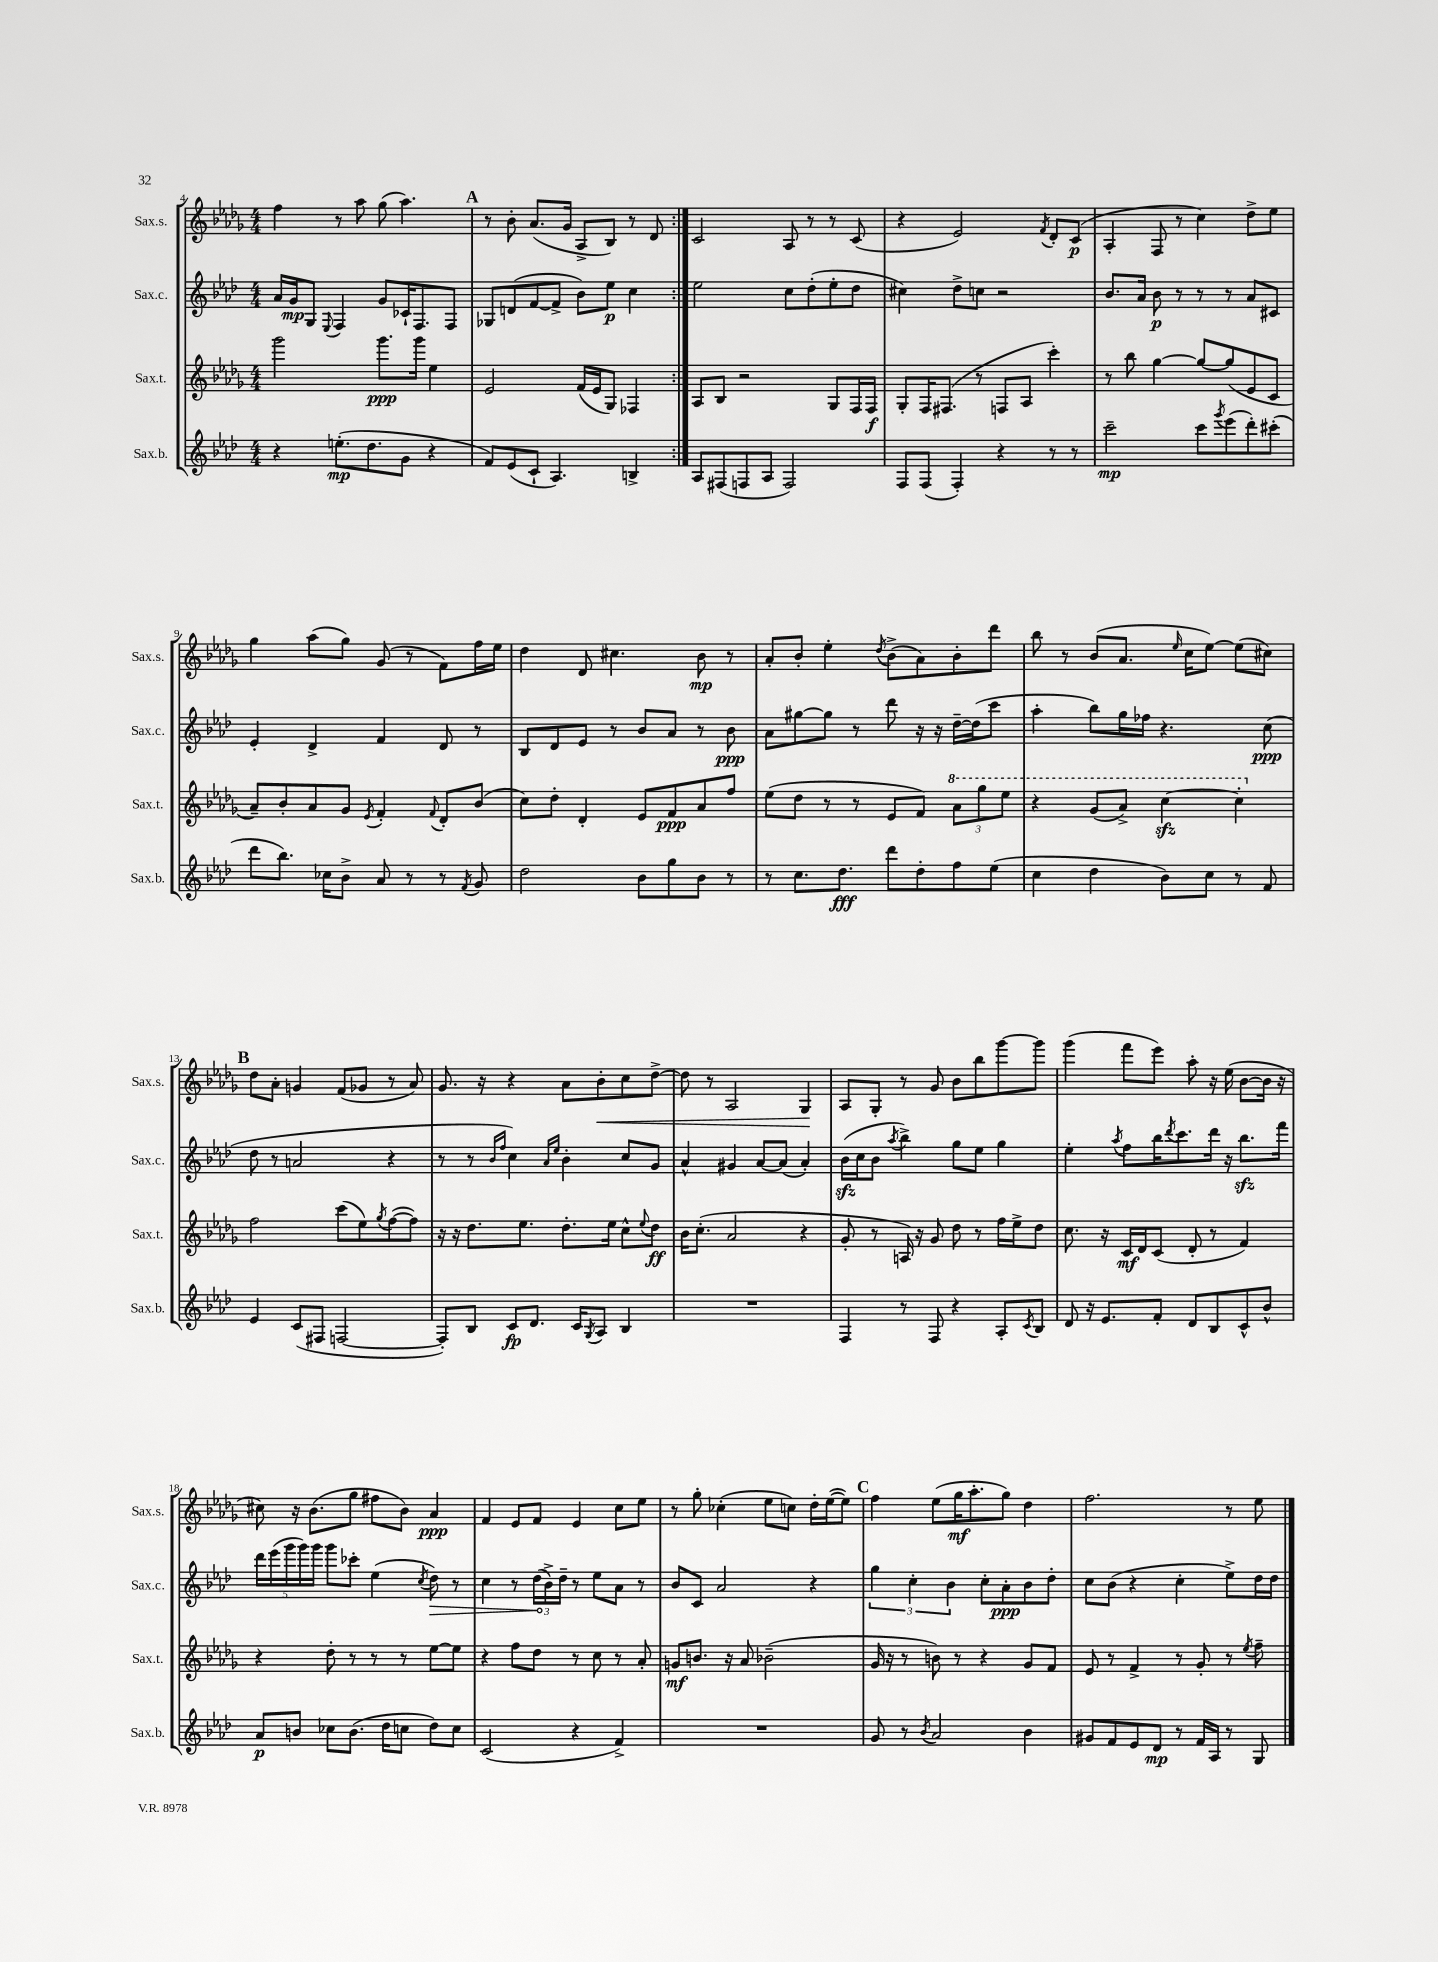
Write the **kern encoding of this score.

**kern	**dynam	**kern	**dynam	**kern	**dynam	**kern	**dynam
*part4	*part4	*part3	*part3	*part2	*part2	*part1	*part1
*staff4	*staff4	*staff3	*staff3	*staff2	*staff2	*staff1	*staff1
*I"Sax.b.	*	*I"Sax.t.	*	*I"Sax.c.	*	*I"Sax.s.	*
*I'Sax.b.	*	*I'Sax.t.	*	*I'Sax.c.	*	*I'Sax.s.	*
*clefG2	*	*clefG2	*	*clefG2	*	*clefG2	*
*k[b-e-a-d-]	*	*k[b-e-a-d-g-]	*	*k[b-e-a-d-]	*	*k[b-e-a-d-g-]	*
*M4/4	*	*M4/4	*	*M4/4	*	*M4/4	*
=4	=4	=4	=4	=4	=4	=4	=4
4r	.	2ggg-\	.	16a-/LL	.	4ff\	.
.	.	.	.	16g/J	mp	.	.
.	.	.	.	8G/J	.	.	.
.	.	.	.	8qqE-/	.	.	.
(8.een'\L	mp	.	.	4F/	.	8r	.
.	.	.	.	.	.	8aa-\	.
8.dd-\	.	.	.	.	.	.	.
.	.	8.ggg-\L	ppp	8g/L	.	(8gg-\	.
8g\J	.	.	.	16c-X`/K	.	4.aa-\)	.
.	.	16ggg-\Jk	.	8.F/	.	.	.
4r	.	4ee-\	.	.	.	.	.
.	.	.	.	8F/J	.	.	.
!!LO:REH:place=s1:t=A
=5	=5	=5	=5	=5	=5	=5	=5
8f/L)	.	2e-/	.	8G-X/L	.	8r	.
(8e-/	.	.	.	(8dn/	.	8b-'\	.
8c`/J	.	.	.	[8f/	.	(8.a-/L	.
4.A-/)	.	.	.	8f^/J]	.	.	.
.	.	.	.	.	.	16g-/Jk	.
.	.	(16f/LL	.	8b-\L)	.	8A-^/L	.
.	.	16e-/J	.	.	.	.	.
.	.	8G-/J)	.	8ee-\J	p	8B-/J)	.
4Bn^/	.	4F-X/	.	4cc\	.	8r	.
.	.	.	.	.	.	8d-/	.
=6:|!	=6:|!	=6:|!	=6:|!	=6:|!	=6:|!	=6:|!	=6:|!
8A-/L	.	8A-/L	.	2ee-\	.	2c/	.
(8F#X/	.	8B-/J	.	.	.	.	.
8Fn/	.	2r	.	.	.	.	.
8A-/J	.	.	.	.	.	.	.
2F/)	.	.	.	8cc\L	.	8A-/	.
.	.	.	.	(8dd-'\	.	8r	.
.	.	8G-/L	.	8ee-'\	.	8r	.
.	.	16F/L	.	8dd-\J	.	(8c/	.
.	.	16F/JJ	f	.	.	.	.
=7	=7	=7	=7	=7	=7	=7	=7
8F/L	.	8G-'/L	.	4cc#X\)	.	4r	.
(8F/J	.	16F/K	.	.	.	.	.
.	.	(8.F#X/J	.	.	.	.	.
4F'/)	.	.	.	8dd-^\L	.	2e-/)	.
.	.	8r	.	8ccn\J	.	.	.
4r	.	8Fn/L	.	2r	.	.	.
.	.	8A-/J	.	.	.	.	.
.	.	.	.	.	.	8qf/	.
8r	.	4ccc'\)	.	.	.	8d-'/L	.
8r	.	.	.	.	.	(8c/J	p
=8	=8	=8	=8	=8	=8	=8	=8
2ccc~\	mp	8r	.	8.b-/L	.	4A-'/	.
.	.	8bb-\	.	.	.	.	.
.	.	.	.	16a-/Jk	.	.	.
.	.	[4gg-\	.	8b-\	p	8F/	.
.	.	.	.	8r	.	8r	.
8ccc\L	.	8gg-/L_	.	8r	.	4cc\)	.
8qggg/	.	.	.	.	.	.	.
(8eee-\	.	(8gg-/]	.	8r	.	.	.
8ddd-'\)	.	8e-/	.	8a-/L	.	8dd-^\L	.
(8ccc#X'\J	.	8c/J	.	8c#X/J	.	8ee-\J	.
!!LO:LB:g=z
=9	=9	=9	=9	=9	=9	=9	=9
8ddd-\L	.	8a-~/L)	.	4e-'/	.	4gg-\	.
8.bb-\J)	.	8b-'/	.	.	.	.	.
.	.	8a-/	.	4d-^/	.	(8aa-\L	.
16cc-X\KL	.	.	.	.	.	.	.
8b-^\J	.	8g-/J	.	.	.	8gg-\J)	.
.	.	8qe-/	.	.	.	.	.
8a-/	.	4f'/	.	4f/	.	(8g-/	.
8r	.	.	.	.	.	8r	.
.	.	8qqf/	.	.	.	.	.
8r	.	8d-'/L	.	8d-/	.	8f\L)	.
8qf/	.	.	.	.	.	.	.
8g/	.	(8b-/J	.	8r	.	16ff\L	.
.	.	.	.	.	.	16ee-\JJ	.
=10	=10	=10	=10	=10	=10	=10	=10
2dd-\	.	8cc\L)	.	8B-/L	.	4dd-\	.
.	.	8dd-'\J	.	8d-/	.	.	.
.	.	4d-'/	.	8e-/J	.	8d-/	.
.	.	.	.	8r	.	4.cc#X\	.
8b-\L	.	8e-/L	.	8b-/L	.	.	.
8gg\	.	8f/	ppp	8a-/J	.	.	.
8b-\J	.	8a-/	.	8r	.	8b-\	mp
8r	.	8ff/J	.	8b-\	ppp	8r	.
=11	=11	=11	=11	=11	=11	=11	=11
8r	.	(8ee-\L	.	8a-\L	.	8a-'/L	.
8.cc\L	.	8dd-\J	.	[8gg#X\	.	8b-'/J	.
.	.	8r	.	8gg#\J]	.	4ee-'\	.
8.dd-\J	fff	.	.	.	.	.	.
.	.	8r	.	8r	.	.	.
.	.	.	.	.	.	8qdd-/	.
8ddd-\L	.	8e-/L	.	8ddd-\	.	(8b-^\L	.
8dd-'\	.	8f/J)	.	16r	.	8a-\)	.
.	.	.	.	16r	.	.	.
*	*	*8va	*	*	*	*	*
8ff\	.	12aa-\L	.	[16dd-~\LL	.	8b-'\	.
.	.	.	.	(16dd-\J]	.	.	.
.	.	12ggg-\	.	.	.	.	.
(8ee-\J	.	.	.	8ccc\J	.	8ddd-\J	.
.	.	12eee-\J	.	.	.	.	.
=12	=12	=12	=12	=12	=12	=12	=12
4cc\	.	4r	.	4aa-'\	.	8bb-\	.
.	.	.	.	.	.	8r	.
4dd-\	.	(8gg-/L	.	8bb-\L)	.	(8b-/L	.
.	.	8aa-^/J)	.	16gg\L	.	8.a-/J	.
.	.	.	.	16ff-X\JJ	.	.	.
8b-\L)	.	[4ccczz\	.	4.r	.	.	.
.	.	.	.	.	.	16qqee-/	.
.	.	.	.	.	.	16cc\KL	.
8cc\J	.	.	.	.	.	[8ee-\J)	.
8r	.	4ccc'\]	.	.	.	(8ee-\L]	.
8f/	.	.	.	(8cc\	ppp	8cc#X\J)	.
!!LO:LB:g=z
!!LO:REH:place=s1:t=B
=13	=13	=13	=13	=13	=13	=13	=13
*	*	*X8va	*	*	*	*	*
4e-/	.	2ff\	.	8dd-\	.	8dd-\L	.
.	.	.	.	8r	.	8a-'\J	.
(8c/L	.	.	.	2an/	.	4gn/	.
8F#X/J	.	.	.	.	.	.	.
[2Fn/	.	(8ccc\L	.	.	.	(8f/L	.
.	.	8ee-\)	.	.	.	8g-X/J	.
.	.	8qgg-/	.	.	.	.	.
.	.	([8ff\	.	4r	.	8r	.
.	.	8ff\J])	.	.	.	8a-/)	.
=14	=14	=14	=14	=14	=14	=14	=14
8F'/L])	.	16r	.	8r	.	8.g-/	.
.	.	16r	.	.	.	.	.
8B-/J	.	8.dd-\L	.	8r	.	.	.
.	.	.	.	.	.	16r	.
.	.	.	.	16qqb-/LL	.	.	.
.	.	.	.	16qqff/JJ	.	.	.
8c/L	fp	.	.	4cc\)	.	4r	.
.	.	8.ee-\J	.	.	.	.	.
8.d-/J	.	.	.	.	.	.	.
.	.	.	.	16qqa-/LL	.	.	.
.	.	.	.	16qqee-/JJ	.	.	.
.	.	8.dd-'\L	.	4b-'\	.	8a-\L	.
16c/KL	.	.	.	.	.	.	.
8qG/	.	.	.	.	.	.	.
!	!	!	!	!	!	!	!LO:HP:b
8A-/J	.	.	.	.	.	8b-'\	<
.	.	16ee-\Jk	.	.	.	.	.
4B-/	.	8cc^^\L	.	8cc/L	.	8cc\	.
.	.	8qqee-/	.	.	.	.	.
.	.	8dd-\J	ff	8g/J	.	[8dd-^\J	.
=15	=15	=15	=15	=15	=15	=15	=15
1r	.	16b-\KL	.	4a-^^/	.	8dd-\]	.
.	.	(8.cc'\J	.	.	.	.	.
.	.	.	.	.	.	8r	.
.	.	2a-/	.	4g#X/	.	2A-/	.
.	.	.	.	[8a-/L	.	.	.
.	.	.	.	(8a-/J]	.	.	.
.	.	4r	.	4a-'/)	.	4G-/	.
.	.	.	.	.	.	.	[
=16	=16	=16	=16	=16	=16	=16	=16
4F/	.	8g-'/	.	(16b-zz\LL	.	8A-/L	.
.	.	.	.	16cc\J	.	.	.
.	.	8r	.	8b-\J	.	8G-'/J	.
.	.	.	.	8qaa-/	.	.	.
8r	.	16An/)	.	4bb-^\)	.	8r	.
.	.	16r	.	.	.	.	.
8F/	.	8g-/	.	.	.	8g-/	.
4r	.	8dd-\	.	8gg\L	.	8b-\L	.
.	.	8r	.	8ee-\J	.	8bb-\	.
8A-'/L	.	16ff\LL	.	4gg\	.	[8ggg-\	.
.	.	16ee-^\J	.	.	.	.	.
8qc/	.	.	.	.	.	.	.
8B-/J	.	8dd-\J	.	.	.	8ggg-\J]	.
=17	=17	=17	=17	=17	=17	=17	=17
8d-/	.	8.cc\	.	4ee-'\	.	(4ggg-\	.
16r	.	.	.	.	.	.	.
8.e-/L	.	16r	.	.	.	.	.
.	.	.	.	8qaa-/	.	.	.
.	.	16c/LL	mf	8ff\L	.	8fff\L	.
.	.	16d-/J	.	.	.	.	.
8f'/J	.	(8c/J	.	16bb-\K	.	8eee-\J)	.
.	.	.	.	8qddd-/	.	.	.
.	.	.	.	8.ccc\	.	.	.
8d-/L	.	8d-'/	.	.	.	8aa-'\	.
8B-/	.	8r	.	16ddd-\Jk	.	16r	.
.	.	.	.	16r	.	(16ee-\	.
8c^^/	.	4f/)	.	8.bb-zz\L	.	[8b-\L	.
8b-^^/J	.	.	.	.	.	16b-\Jk]	.
.	.	.	.	16fff\Jk	.	16r	.
!!LO:LB:g=z
=18	=18	=18	=18	=18	=18	=18	=18
8a-/L	p	4r	.	20ddd-\LL	.	8cc#X\)	.
.	.	.	.	(20eee-\	.	.	.
.	.	.	.	20ggg\	.	.	.
8bn/J	.	.	.	.	.	16r	.
.	.	.	.	20ggg\)	.	.	.
.	.	.	.	.	.	(8.b-\L	.
.	.	.	.	20ggg\JJ	.	.	.
8cc-X\L	.	8dd-'\	.	8ggg\L	.	.	.
(8.b\J	.	8r	.	8ccc-X'\J	.	8gg-\J	.
.	.	8r	.	(4ee-\	.	8ff#X\L	.
16dd-\KL	.	.	.	.	.	.	.
8ccn\J	.	8r	.	.	.	8b-\J)	.
.	.	.	.	8qcc/	.	.	.
!	!	!	!	!	!LO:HP:b	!	!
8dd-\L)	.	[8ee-\L	.	8dd-\)	>	4a-/	ppp
8cc\J	.	8ee-\J]	.	8r	.	.	.
=19	=19	=19	=19	=19	=19	=19	=19
(2c/	.	4r	.	4cc\	.	4f/	.
.	.	8ff\L	.	8r	.	8e-/L	.
.	.	8dd-\J	.	(24dd-\LL	.	8f/J	.
.	.	.	.	24b-^\)	]	.	.
.	.	.	.	24dd-~\JJ	.	.	.
4r	.	8r	.	8r	.	4e-/	.
.	.	8cc\	.	8ee-\L	.	.	.
4f^/)	.	8r	.	8a-\J	.	8cc\L	.
.	.	8a-'/	.	8r	.	8ee-\J	.
=20	=20	=20	=20	=20	=20	=20	=20
1r	.	8gn/L	mf	8b-/L	.	8r	.
.	.	8.bn/J	.	8c/J	.	8gg-'\	.
.	.	.	.	2a-/	.	(4cc-X'\	.
.	.	16r	.	.	.	.	.
.	.	8a-/	.	.	.	.	.
.	.	(2b-X~\	.	.	.	8ee-\L	.
.	.	.	.	.	.	8ccn\J)	.
.	.	.	.	4r	.	16dd-'\LL	.
.	.	.	.	.	.	([16ee-\J	.
.	.	.	.	.	.	8ee-\J])	.
!!LO:REH:place=s1:t=C
=21	=21	=21	=21	=21	=21	=21	=21
8g/	.	16g-/	.	6gg\	.	4ff\	.
.	.	16r	.	.	.	.	.
8r	.	8r	.	.	.	.	.
.	.	.	.	6cc'\	.	.	.
8qb-/	.	.	.	.	.	.	.
2a-/	.	8bn\)	.	.	.	(8ee-\L	.
.	.	.	.	6b-\	.	.	.
.	.	8r	.	.	.	16gg-\K	mf
.	.	.	.	.	.	8.aa-'\	.
.	.	4r	.	8cc'\L	.	.	.
.	.	.	.	8a-'\	ppp	8gg-\J)	.
4b-\	.	8g-/L	.	8b-\	.	4dd-\	.
.	.	8f/J	.	8dd-'\J	.	.	.
=22	=22	=22	=22	=22	=22	=22	=22
8g#X/L	.	8e-/	.	8cc\L	.	2.ff\	.
8f/	.	8r	.	(8b-\J	.	.	.
8e-/	.	4f^/	.	4r	.	.	.
8d-/J	mp	.	.	.	.	.	.
8r	.	8r	.	4cc'\	.	.	.
16f/LL	.	8g-'/	.	.	.	.	.
16A-/JJ	.	.	.	.	.	.	.
8r	.	8r	.	8ee-^\L)	.	8r	.
.	.	8qee-/	.	.	.	.	.
8G/	.	8ff~\	.	16dd-\L	.	8ee-\	.
.	.	.	.	16dd-\JJ	.	.	.
==	==	==	==	==	==	==	==
*-	*-	*-	*-	*-	*-	*-	*-
